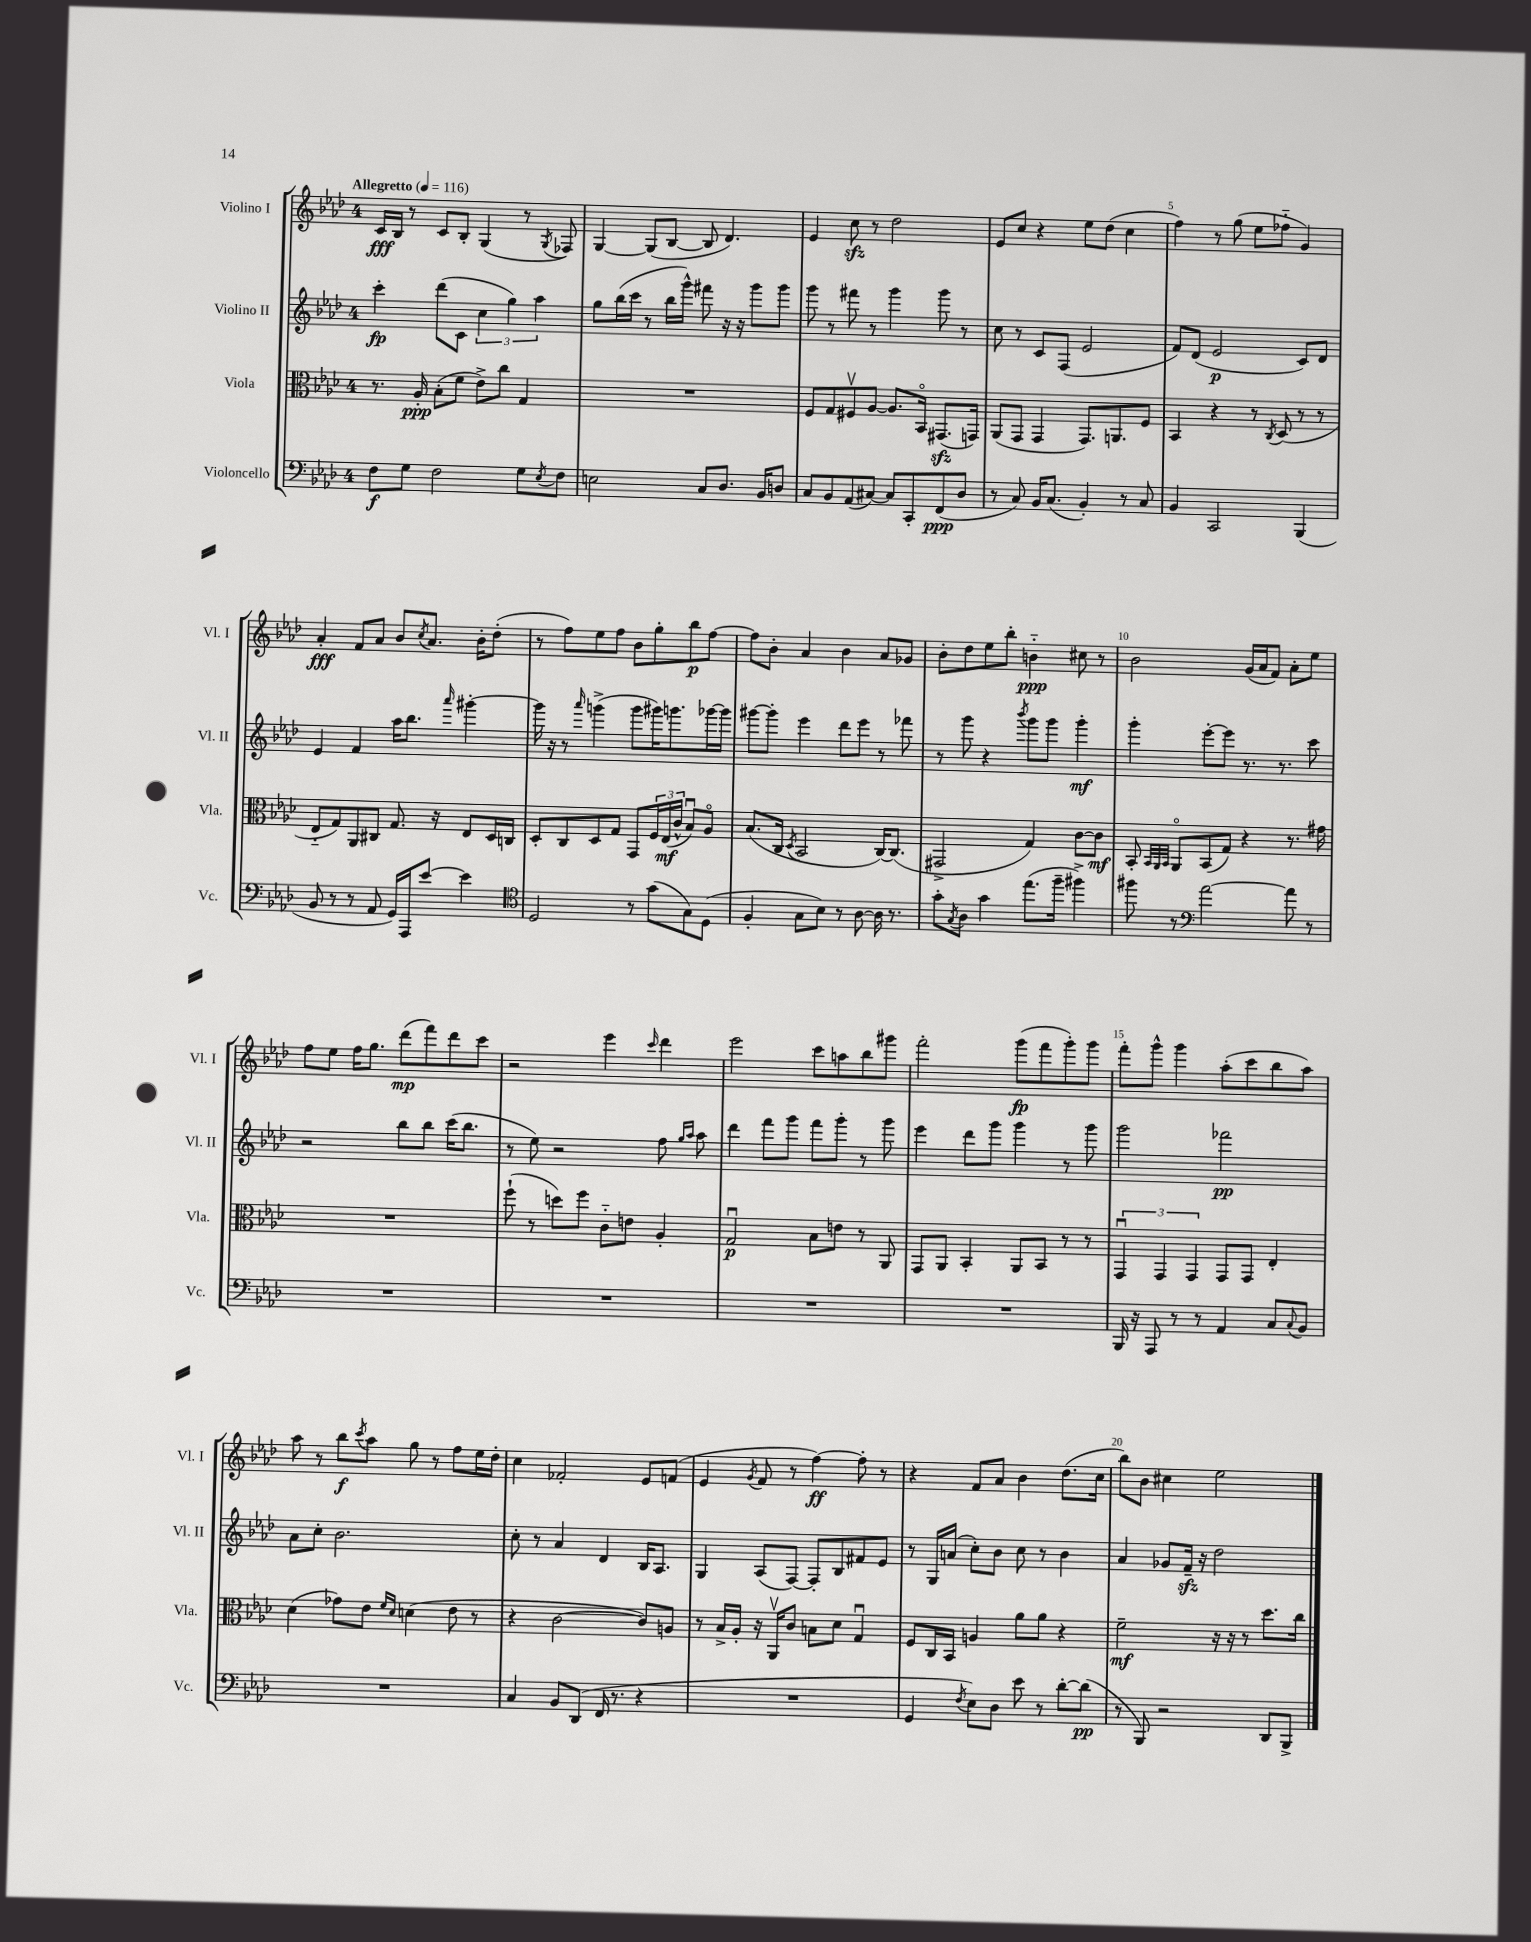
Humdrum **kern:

**kern	**kern	**kern	**kern
*staff4	*staff3	*staff2	*staff1
*clefF4	*clefC3	*clefG2	*clefG2
*k[b-e-a-d-]	*k[b-e-a-d-]	*k[b-e-a-d-]	*k[b-e-a-d-]
*M4/4	*M4/4	*M4/4	*M4/4
*MM116	*MM116	*MM116	*MM116
8F	8.r	4ccc'	16c
.	.	.	16B-
8G	.	.	8r
.	16A-'	.	.
2F	(8B-'	(8ddd-	8c
.	8f	8c	8B-'
.	8e-^)	6cc	(4G
.	8cc	.	.
.	.	6gg)	.
8G	4G	.	8r
.	.	6aa-	.
8qE-	.	.	8qG
8F	.	.	8F-)
=	=	=	=
2E	1r	8gg	[4G
.	.	(16bb-	.
.	.	16ccc	.
.	.	8r	(8G]
.	.	16bb-	[8B-
.	.	16ggg^^)	.
8C	.	8fff#	8B-]
8.D-	.	16r	4.d-)
.	.	16r	.
.	.	8ggg	.
16BB-	.	.	.
8D	.	8ggg	.
=	=	=	=
8C	8F	8ggg	4e-
8BB-	8G	8r	.
(8AA-	8F#v	8fff#	8cc
[8C#)	[8A-	8r	8r
8C#]	8.A-]	4ggg	2dd-
8CC'	.	.	.
.	16BB-o	.	.
(8FF	(8.GG#	8ggg	.
8D-	.	8r	.
.	16GG)	.	.
=	=	=	=
8r	(8AA-	8cc	8e-
8C)	8GG	8r	8cc
16BB-	4GG	8c	4r
(8.C	.	.	.
.	.	(8F	.
4BB-')	8.GG)	2e-	8ee-
.	.	.	(8dd-
.	8.AA	.	.
8r	.	.	4cc
8C	8F	.	.
=	=	=	=
4BB-	4BB-	8f)	4ff)
.	.	(8d-	.
2CC	4r	2e-	8r
.	.	.	(8gg
.	8r	.	8ee-
.	8qC	.	.
.	(8D-	.	8ff-'~
(4BBB-	8r	8c)	4g)
.	8r	8d-	.
=	=	=	=
8BB-	8E-'~	4e-	4a-'
8r	8G)	.	.
8r	8AA-	4f	8f
8AA-	8C#	.	8a-
16GG)	8.G	16aa-	8b-
16AAA-	.	8.bb-	.
.	.	.	8qcc
[8e-	.	.	8.a-
.	16r	.	.
.	.	16qqaaa-	.
4e-]	8E-	[4ggg#'	.
.	.	.	16b-'
.	16D-	.	(8dd-'
.	16C	.	.
=	=	=	=
*clefC4	*	*	*
2D-	8D-'	16ggg#]	8r
.	.	16r	.
.	8C	8r	8ff)
.	.	16qqaaa-	.
.	8D-	(4ggg^	8ee-
.	8G	.	8ff
8r	8GG	8ggg	8b-
(8g	24F	16ggg#)	8gg'
.	(24E-	.	.
.	.	8.ggg	.
.	24c^^	.	.
8G)	8B-u)	.	8bb-
(8D-	8A-o	[16ggg-	[8ff
.	.	16ggg-]	.
=	=	=	=
4F'	(8.B-	[8ggg#	8ff]
.	.	8ggg#']	8b-'
.	16C	.	.
.	8qD-	.	.
8G	2BB-	4eee-	4a-
8B-)	.	.	.
8r	.	8ddd-	4b-
[8A-	.	8eee-	.
16A-]	[16C)	8r	8a-
8.r	(8.C]	.	.
.	.	8fff-	8g-
=	=	=	=
8g'	2GG#^	8r	8b-'
8qG	.	.	.
8A-	.	8ggg	8dd-
4g	.	4r	8ee-
.	.	.	8bb-'
.	.	8qbbb-	.
(8.ee-	4G)	8ggg	4b'~
.	.	8ggg	.
16ff~	.	.	.
4ff#^)	[8c	4ggg'	8cc#
.	8c]	.	8r
=	=	=	=
8ff#	8BB-'	4ggg'	2b-
.	32qqBB-	.	.
.	32qqAA-	.	.
.	32qqBB-	.	.
8r	8AA-o	.	.
*clefF4	*	*	*
[2a-	(8BB-	[8eee-'	.
.	8G)	8eee-]	.
.	4r	8.r	(16g
.	.	.	16a-
.	.	.	8f)
.	.	8.r	.
8a-]	8.r	.	8a-'
8r	.	8ccc	8ee-
.	16g#	.	.
=	=	=	=
1r	1r	2r	8ff
.	.	.	8ee-
.	.	.	16ff
.	.	.	8.gg
.	.	8bb-	(8ddd-
.	.	8bb-	8fff)
.	.	(16ccc	8ddd-
.	.	8.bb-	.
.	.	.	8ccc
=	=	=	=
1r	(8ff`	8r	2r
.	8r	8ee-)	.
.	8dd)	2r	.
.	8ff	.	.
.	8c'~	.	4eee-
.	8e	.	.
.	.	.	16qqccc
.	4A-'	8ff	4ddd-
.	.	16qqgg	.
.	.	16qqaa-	.
.	.	8aa-	.
=	=	=	=
1r	2Gu	4ddd-	2eee-
.	.	8fff	.
.	.	8ggg	.
.	8B-	8fff	8ccc
.	8e	8ggg'	8aa
.	8r	8r	8bb-
.	8AA-	8ggg	8ggg#
=	=	=	=
1r	8GG	4eee-	2fff'
.	8AA-	.	.
.	4BB-'	8ddd-	.
.	.	8ggg	.
.	8AA-	4ggg	(8ggg
.	8BB-	.	8fff
.	8r	8r	8ggg')
.	8r	8ggg	8ggg
=	=	=	=
16BBB-	6GGu	2ggg	8fff'
16r	.	.	.
8AAA-	.	.	8ggg^^
.	6GG	.	.
8r	.	.	4ggg
.	6GG	.	.
8r	.	.	.
4AA-	8GG	2fff-	(8aa-'
.	8GG	.	8ccc
8C	4E-'	.	8bb-
8qqC	.	.	.
8BB-	.	.	8aa-)
=	=	=	=
1r	(4d-	8a-	8aa-
.	.	8cc'	8r
.	8g-)	2.b-	8bb-
.	.	.	8qccc
.	8e-	.	8aa-
.	16qqf	.	.
.	16qqd-	.	.
.	(4d	.	8gg
.	.	.	8r
.	8e-	.	8ff
.	8r	.	16ee-
.	.	.	16dd-'
=	=	=	=
4C	4r	8cc'	4cc
.	.	8r	.
8BB-	[2c	4a-	2f-'
(8DD-	.	.	.
16FF	.	4d-	.
8.r	.	.	.
4r	8c])	16B-	8e-
.	.	8.A-	.
.	8A	.	(8f
=	=	=	=
1r	8r	4G	4e-
.	16B-^	.	.
.	16A-'	.	.
.	.	.	8qg
.	16r	(8A-	8f
.	16AA-v	.	.
.	8c	[8F)	8r
.	8B	8F']	[4ff)
.	8d-	8B-	.
.	4Gu	8f#	8ff']
.	.	8e-	8r
=	=	=	=
4GG	8F	8r	4r
.	16C	16G	.
.	16BB-	(16a	.
8qF	.	.	.
8E-)	4A	8cc')	8f
8D-	.	8b-	8a-
8e-	8a-	8cc	4b-
8r	8a-	8r	.
[8d-'	4r	4b-	(8.dd-
(8d-]	.	.	.
.	.	.	16cc
=	=	=	=
8r	2f~	4a-	8bb-)
8BBB-)	.	.	8b-
2r	.	8g-	4cc#
.	.	16f~	.
.	.	16r	.
.	16r	2dd-	2ee-
.	16r	.	.
.	8r	.	.
8DD-	8.dd-	.	.
8BBB-^	.	.	.
.	16cc	.	.
==	==	==	==
*-	*-	*-	*-
